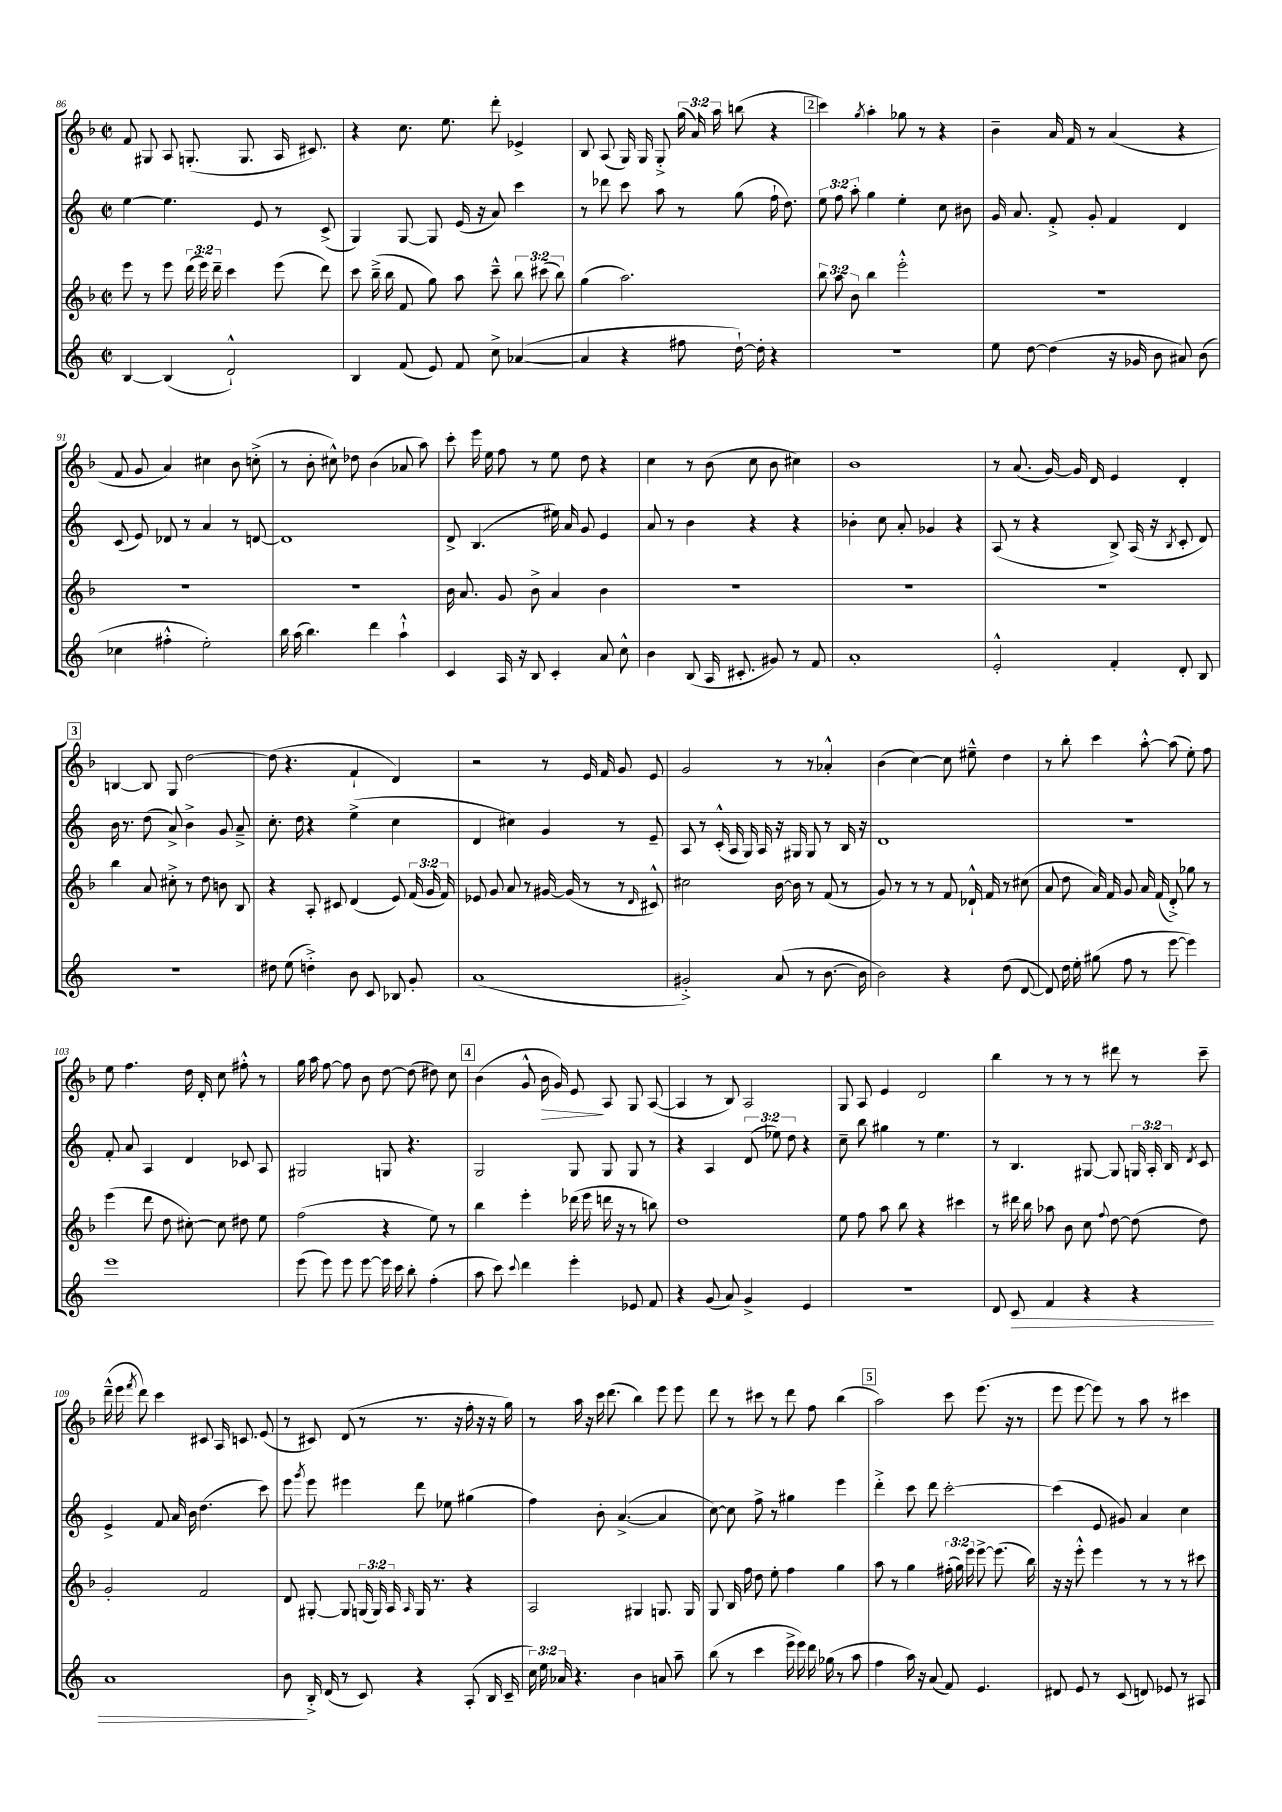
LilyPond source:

<<
\new StaffGroup <<
\new Staff = "s0" {
    \clef treble \key f \major \defaultTimeSignature \time 2/2 \override Staff.TupletNumber.text = #tuplet-number::calc-fraction-text
    \autoBeamOff f'8 gis8 a8 g8.-.( g8. a16 cis'8.) |
    r4 c''8. e''8. d'''8-. ees'4-> |
    bes8 a8( g16) g16 g8-.-> \tuplet 3/2 { g''16( a'16) a''16 } b''8( r4 |
    \mark \markup { \box "2" } c'''4) \acciaccatura { g''8 } a''4-. ges''8 r8 r4 |
    bes'4-- a'16 f'16 r8 a'4( r4 |
    f'8 g'8 a'4) cis''4 bes'8 c''8-.->( |
    r8 bes'8-. cis''8-^) des''8 bes'4( aes'8 a''8) |
    c'''8-. e'''16 e''16 f''8 r8 e''8 d''8 r4 |
    c''4 r8 bes'8( c''8 bes'8 cis''4) |
    bes'1 |
    r8 a'8.( g'16~) g'16 d'16 e'4 d'4-. |
    \mark \markup { \box "3" } b4~ b8 g8 d''2~ |
    d''8( r4. f'4-! d'4) |
    r2 r8 e'16 f'16 g'8 e'8 |
    g'2 r8 r8 aes'4-.-^ |
    bes'4( c''4~) c''8 eis''8---^ d''4 |
    r8 bes''8-. c'''4 a''8~-.-^ a''8( e''8-.) f''8 |
    e''8 f''4. d''16 d'16-. c''8 fis''8-.-^ r8 |
    g''16 a''16 f''8~ f''8 bes'8 d''8~ d''8( dis''8) c''8 |
    \mark \markup { \box "4" } bes'4( g'8-^ bes'16\> g'16) e'8\! a8 g8 a8~( |
    a4 r8 bes8) a2 |
    g8 a8 e'4 d'2 |
    bes''4 r8 r8 r8 dis'''8 r8 c'''8-- |
    d'''16---^( e'''16 \acciaccatura { f'''8 } d'''8) c'''4 cis'8 a16 c'8. e'8( |
    r8 cis'8) d'8( r8 r8. r16 f''16-. r16 r16 g''16) |
    r8 a''16 r16 c'''16 d'''8.( bes''4) e'''8 e'''8 |
    d'''8 r8 cis'''8 r8 d'''8 f''8 bes''4( |
    \mark \markup { \box "5" } a''2) c'''8 e'''8.( r16 r8 |
    e'''8 e'''8~ e'''8) r8 a''8 r8 cis'''4 \bar "|." |
}
\new Staff = "s1" {
    \clef treble \key c \major \defaultTimeSignature \time 2/2 \override Staff.TupletNumber.text = #tuplet-number::calc-fraction-text
    \autoBeamOff e''4~ e''4. e'8 r8 c'8->( |
    g4) g8~ g8 e'16( r16 a'8) c'''4 |
    r8 des'''8 c'''8 a''8 r8 g''8( f''16-! d''8.) |
    \mark \markup { \box "2" } \tuplet 3/2 { e''8 f''8 a''8-. } g''4 e''4-. c''8 bis'8 |
    g'16 a'8. f'8-.-> g'8-. f'4 d'4 |
    c'8( e'8) des'8 r8 a'4 r8 d'8~ |
    d'1 |
    d'8-> b4.( eis''16) a'16 g'8 e'4 |
    a'8 r8 b'4 r4 r4 |
    bes'4-. c''8 a'8-. ges'4 r4 |
    a8( r8 r4 b8->) a16( r16 \acciaccatura { b8 } c'8-. d'8) |
    \mark \markup { \box "3" } b'16 r8. d''8( a'8->) b'4-> g'8 a'8---> |
    c''8.-. d''16 r4 e''4->( c''4 |
    d'4 cis''4) g'4 r8 e'8-- |
    a8 r8 c'16-.-^( a16 g16) a16 r16 gis16 gis8 r8 b16 r16 |
    d'1 |
    R1 |
    f'8-. a'8 a4 d'4 ces'8 a8 |
    gis2 g8 r4. |
    \mark \markup { \box "4" } g2 g8 g8 g8 r8 |
    r4 a4 \tuplet 3/2 { d'8( ees''8) d''8 } r4 |
    c''8-- b''8 gis''4 r8 e''4. |
    r8 b4. gis8~ gis8 \tuplet 3/2 { g16 a16-. b16 } \acciaccatura { d'8 } c'8 |
    e'4-> f'8 a'16 b'16 d''4.( c'''8) |
    e'''8 \acciaccatura { g'''8 } e'''8 eis'''4 d'''8 ees''8 gis''4( |
    f''4) b'8-. a'4.~->( a'4 |
    c''8~) c''8 f''8-> r8 gis''4 e'''4 |
    \mark \markup { \box "5" } d'''4-.-> c'''8 d'''8 c'''2~-. |
    c'''4( e'8 gis'8) a'4 c''4 \bar "|." |
}
\new Staff = "s2" {
    \clef treble \key f \major \defaultTimeSignature \time 2/2 \override Staff.TupletNumber.text = #tuplet-number::calc-fraction-text
    \autoBeamOff e'''8 r8 e'''8 \tuplet 3/2 { d'''16( e'''16) d'''16-- } c'''4 e'''8( d'''8) |
    c'''8 bes''16--->( bes''16 f'8 g''8) a''8 c'''8---^ \tuplet 3/2 { bes''8 cis'''8( bes''8) } |
    g''4( a''2.) |
    \mark \markup { \box "2" } \tuplet 3/2 { bes''8 a''8 bes'8 } bes''4 e'''2-.-^ |
    R1 |
    R1 |
    R1 |
    bes'16 a'8. g'8 bes'8-> a'4 bes'4 |
    R1 |
    R1 |
    R1 |
    \mark \markup { \box "3" } bes''4 a'8 cis''8-.-> r8 d''8 b'8 bes8 |
    r4 a8-. cis'8 d'4( e'8) \tuplet 3/2 { f'16( g'16 f'16) } |
    ees'8 g'8 a'8 r8 gis'16~ gis'16( r8 r8 \grace { d'16 } cis'8-^) |
    cis''2 bes'16~ bes'16 r8 f'8( r8 |
    g'8) r8 r8 r8 f'8 des'16-!-^ f'16 r8 cis''8( |
    a'8 d''8 a'16) f'16 g'8 a'16 f'16( d'8-.->) ges''8 r8 |
    e'''4( d'''8 d''8 cis''8~-.) cis''8 dis''8 e''8 |
    f''2( r4 e''8) r8 |
    \mark \markup { \box "4" } bes''4 e'''4-. des'''16( e'''16 d'''16 r16 r8 b''8) |
    d''1 |
    e''8 f''8 a''8 bes''8 r4 cis'''4 |
    r8 dis'''16 bes''16 aes''8 bes'8 c''8 \appoggiatura { f''8 } d''8~ d''8( d''8) |
    g'2-. f'2 |
    d'8 gis8~-. gis8 \tuplet 3/2 { g16( g16) a16 } \grace { a16 } g16 r8. r4 |
    a2 gis4 g8. g16 |
    g8 bes16 f''16 d''8 e''8-. f''4 g''4 |
    \mark \markup { \box "5" } a''8 r8 g''4 \tuplet 3/2 { fis''16-.( g''16) e'''16 } e'''8~-> e'''8.( bes''16) |
    r16 r16 e'''8-.-^ e'''4 r8 r8 r8 cis'''8 \bar "|." |
}
\new Staff = "s3" {
    \clef treble \key c \major \defaultTimeSignature \time 2/2 \override Staff.TupletNumber.text = #tuplet-number::calc-fraction-text
    \autoBeamOff b4~ b4( d'2-!-^) |
    b4 f'8( e'8) f'8 c''8-> aes'4~( |
    aes'4 r4 fis''8 d''16~-!) d''16-. r4 |
    \mark \markup { \box "2" } R1 |
    e''8 d''8~ d''4( r16 ges'16 b'8 ais'8) b'8( |
    ces''4 fis''4-.-^ e''2-.) |
    b''16 a''16( b''4.) d'''4 a''4-!-^ |
    c'4 a16 r16 b8 c'4-. a'8 c''8-^ |
    b'4 b8( a16 cis'8.-. gis'8) r8 f'8 |
    a'1-. |
    e'2-.-^ f'4-. d'8-. b8 |
    \mark \markup { \box "3" } R1 |
    dis''8 e''8( d''4-.->) b'8 c'8 bes8 g'8-. |
    a'1( |
    gis'2-.->) a'8( r8 b'8.~ b'16 |
    b'2) r4 d''8( d'8~ |
    d'8) d''16 e''16-. gis''8( f''8 r8 e'''8~ e'''4) |
    e'''1 |
    e'''8( e'''8) e'''8 e'''8~ e'''16 c'''16 b''8-. f''4-.( |
    \mark \markup { \box "4" } a''8 c'''8) \appoggiatura { c'''8 } d'''4 e'''4-. ees'8 f'8 |
    r4 g'8( a'8) g'4-> e'4 |
    R1 |
    d'8 c'8\> f'4 r4 r4 |
    a'1 |
    b'8\! b16-.-> d'16( r8 c'8) r4 a8-.( b16 c'16-- |
    \tuplet 3/2 { c''16) e''16 aes'16 } r4. b'4 a'8 a''8-- |
    b''8( r8 c'''4 e'''16-> e'''16) d'''16 ges''16( r8 a''8 |
    \mark \markup { \box "5" } f''4 a''16) r16 a'8( f'8) e'4. |
    dis'8 e'8 r8 c'8( d'8) ees'8 r8 ais8 \bar "|." |
}
>>
>>
\layout { \context { \Score currentBarNumber = #86 } }
